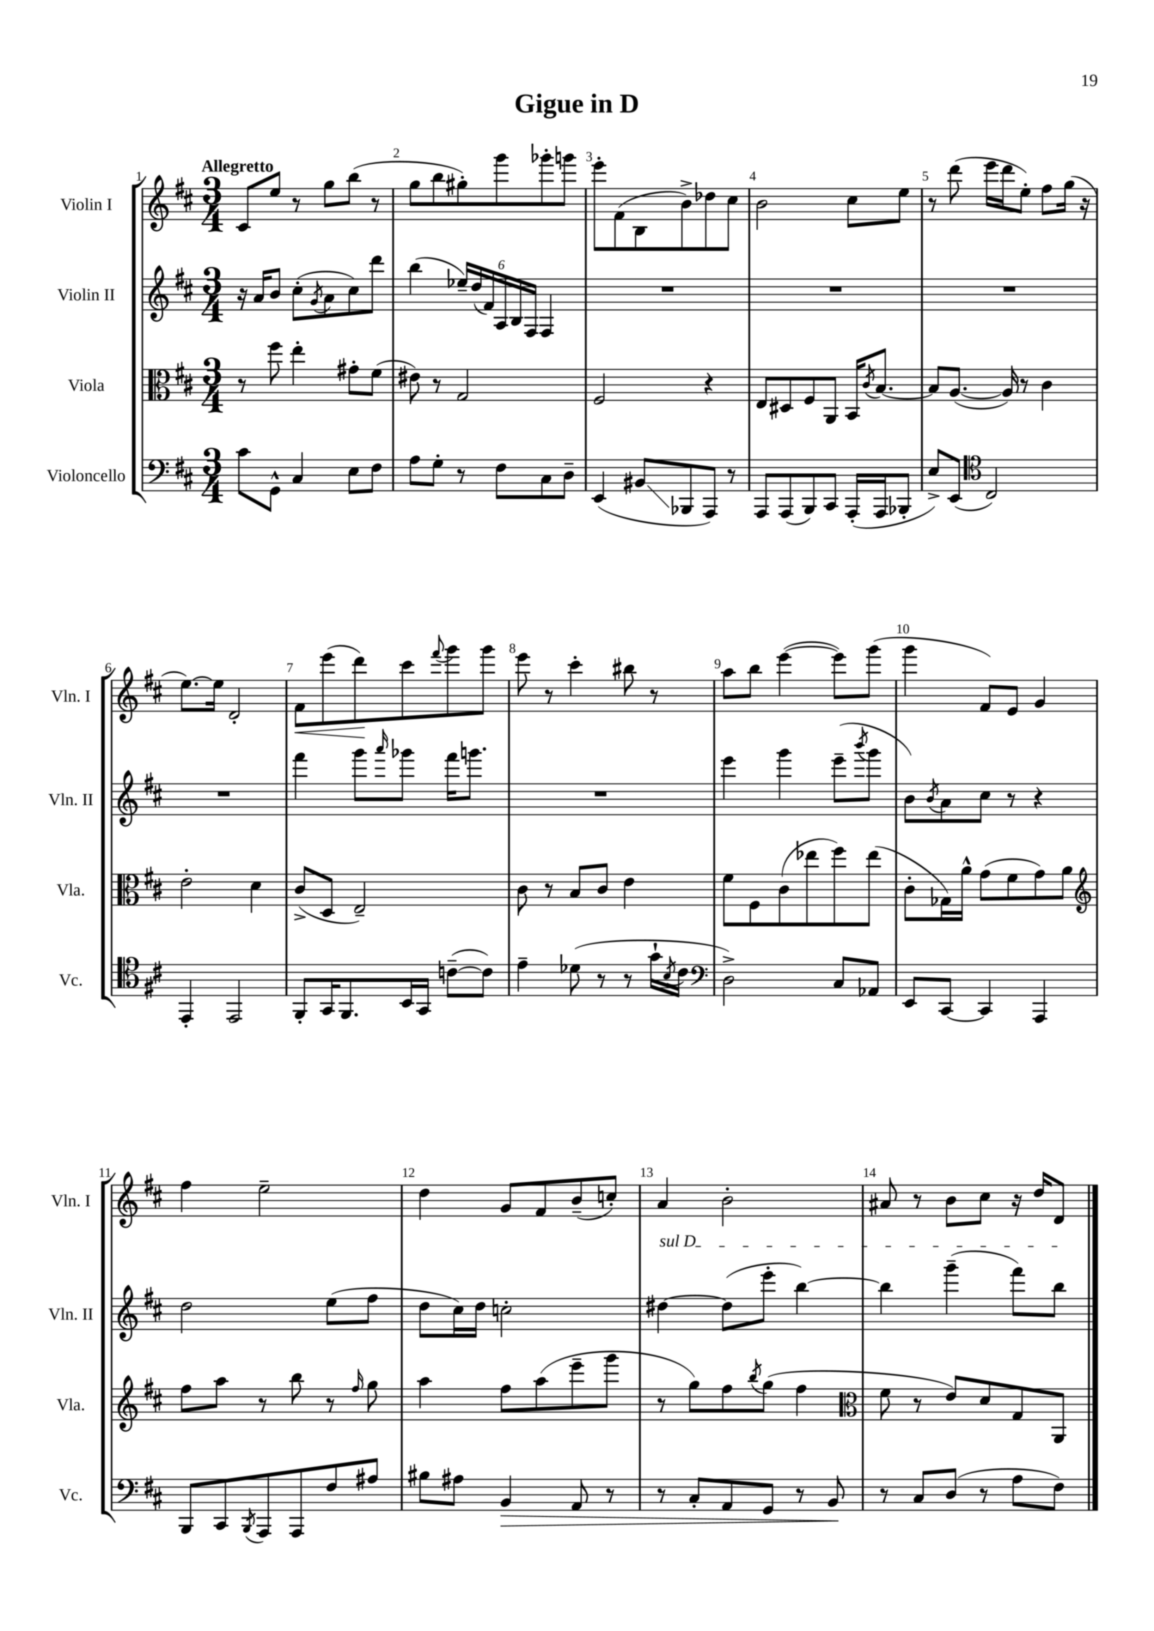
\header { title = "Gigue in D" }
<<
\new StaffGroup <<
\new Staff = "s0" \with { instrumentName = "Violin I" shortInstrumentName = "Vln. I" } {
    \clef treble \key d \major \numericTimeSignature \time 3/4 \tempo "Allegretto"
    cis'8 e''8 r8 g''8 b''8( r8 |
    g''8 b''8 gis''8-.) g'''8 ges'''8-. g'''8 |
    e'''8-. fis'8( b8 b'8->) des''8 cis''8 |
    b'2 cis''8 e''8 |
    r8 d'''8( e'''16 d'''16 e''8-.) fis''8 g''16( r16 |
    e''8.~) e''16 d'2-. |
    fis'8\< e'''8( d'''8\!) cis'''8 \appoggiatura { fis'''8 } g'''8 g'''8 |
    e'''8 r8 cis'''4-. bis''8 r8 |
    a''8 b''8 e'''4~( e'''8) g'''8( |
    g'''4 fis'8) e'8 g'4 |
    fis''4 e''2-- |
    d''4 g'8 fis'8 b'8--( c''8-.) |
    a'4 b'2-. |
    ais'8 r8 b'8 cis''8 r16 d''16 d'8 \bar "|." |
}
\new Staff = "s1" \with { instrumentName = "Violin II" shortInstrumentName = "Vln. II" } {
    \clef treble \key d \major \numericTimeSignature \time 3/4
    r16 a'16 b'8 cis''8-.( \acciaccatura { g'8 } a'8 cis''8) d'''8 |
    b''4( \tuplet 6/4 { ees''16--) d''16( fis'16) a16 b16 fis16 } fis4 |
    R2. |
    R2. |
    R2. |
    R2. |
    fis'''4 g'''8 \grace { a'''16 } ges'''8 fis'''16 g'''8. |
    R2. |
    e'''4 g'''4 e'''8--( \acciaccatura { b'''8 } g'''8 |
    b'8) \acciaccatura { b'8 } a'8 cis''8 r8 r4 |
    d''2 e''8( fis''8 |
    d''8 cis''16) d''16 c''2-. |
    \once \override TextSpanner.bound-details.left.text = \markup { \italic "sul D" } dis''4~\startTextSpan dis''8( e'''8-. b''4~) |
    b''4 g'''4--( fis'''8) b''8\stopTextSpan \bar "|." |
}
\new Staff = "s2" \with { instrumentName = "Viola" shortInstrumentName = "Vla." } {
    \clef alto \key d \major \numericTimeSignature \time 3/4
    r8 fis''8 e''4-. gis'8-. fis'8( |
    eis'8) r8 g2 |
    fis2 r4 |
    e8 dis8 fis8 a,8 b,16 \acciaccatura { cis'8 } b8.~ |
    b8 a8.~( a16) r8 cis'4 |
    e'2-. d'4 |
    cis'8->( d8 e2--) |
    cis'8 r8 b8 cis'8 e'4 |
    fis'8 fis8 cis'8( ees''8 fis''8) ees''8( |
    cis'8-. ges16) a'16-^ g'8( fis'8 g'8) a'8 |
    \clef treble fis''8 a''8 r8 b''8 r8 \grace { fis''16 } g''8 |
    a''4 fis''8 a''8( e'''8-- g'''8 |
    r8 g''8) fis''8 \acciaccatura { b''8 } g''8( fis''4 |
    \clef alto fis'8 r8 e'8) d'8 g8 a,8 \bar "|." |
}
\new Staff = "s3" \with { instrumentName = "Violoncello" shortInstrumentName = "Vc." } {
    \clef bass \key d \major \numericTimeSignature \time 3/4
    cis'8 g,8-^ cis4 e8 fis8 |
    a8 g8-. r8 fis8 cis8 d8-- |
    e,4( bis,8\glissando bes,,8 a,,8) r8 |
    a,,8 a,,8( b,,8) cis,8 a,,16-.( a,,16 bes,,8-. |
    e8->) e,8( \clef tenor cis2) |
    e,4-. e,2 |
    fis,8-. g,16 fis,8. b,16 g,16 c'8~--( c'8) |
    e'4-- des'8( r8 r8 g'16-! \acciaccatura { b8 } cis'16 |
    \clef bass d2->) cis8 aes,8 |
    e,8 cis,8~ cis,4 a,,4 |
    b,,8 cis,8 \acciaccatura { b,,8 } a,,8 a,,8 fis8 ais8 |
    bis8 ais8 b,4\> a,8 r8 |
    r8 cis8-. a,8 g,8 r8 b,8\! |
    r8 cis8 d8( r8 a8 fis8) \bar "|." |
}
>>
>>
\layout { \context { \Score \override BarNumber.break-visibility = ##(#f #t #t) barNumberVisibility = #all-bar-numbers-visible } }
